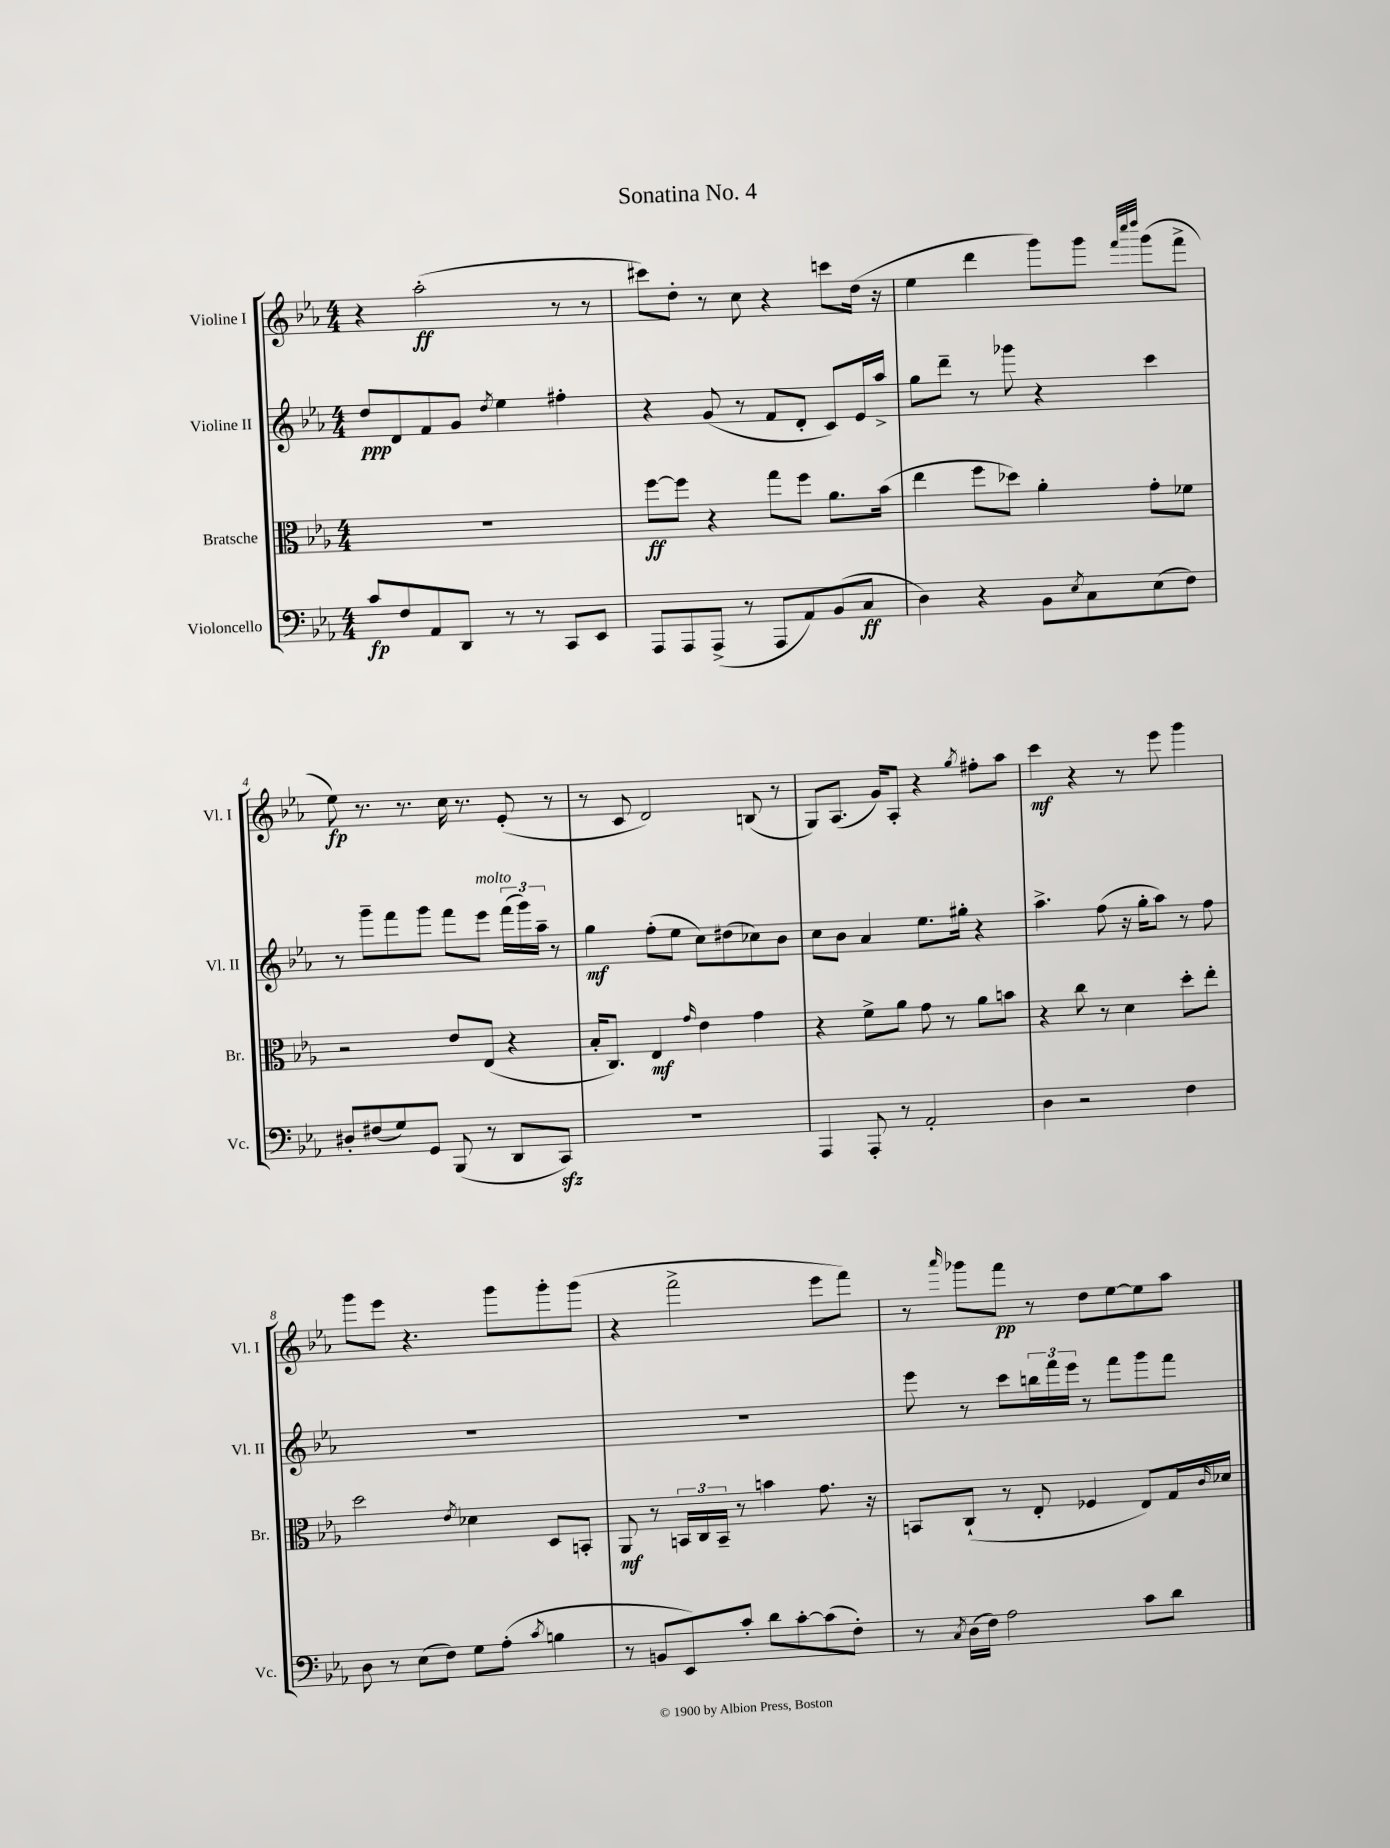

**kern	**dynam	**kern	**dynam	**kern	**dynam	**kern	**dynam
*part4	*part4	*part3	*part3	*part2	*part2	*part1	*part1
*staff4	*staff4	*staff3	*staff3	*staff2	*staff2	*staff1	*staff1
*I"Violoncello	*	*I"Bratsche	*	*I"Violine II	*	*I"Violine I	*
*I'Vc.	*	*I'Br.	*	*I'Vl. II	*	*I'Vl. I	*
*clefF4	*	*clefC3	*	*clefG2	*	*clefG2	*
*k[b-e-a-]	*	*k[b-e-a-]	*	*k[b-e-a-]	*	*k[b-e-a-]	*
*M4/4	*	*M4/4	*	*M4/4	*	*M4/4	*
=1	=1	=1	=1	=1	=1	=1	=1
8c/L	fp	1r	.	8dd/L	ppp	4r	.
8F/	.	.	.	8d/	.	.	.
8AA-/	.	.	.	8f/	.	(2aa-'\	ff
8DD/J	.	.	.	8g/J	.	.	.
.	.	.	.	8qdd/	.	.	.
8r	.	.	.	4ee-\	.	.	.
8r	.	.	.	.	.	.	.
8CC/L	.	.	.	4ff#X'\	.	8r	.
8EE-/J	.	.	.	.	.	8r	.
=2	=2	=2	=2	=2	=2	=2	=2
8AAA-/L	.	[8ff\L	ff	4r	.	8ccc#X\L)	.
8AAA-/	.	8ff\J]	.	.	.	8dd'\J	.
(8AAA-^/J	.	4r	.	(8g/	.	8r	.
8r	.	.	.	8r	.	8cc\	.
8AAA-/L	.	8gg\L	.	8f/L	.	4r	.
8AA-/)	.	8ff\J	.	8d'/J	.	.	.
(8BB-/	.	8.a-\L	.	8c/L)	.	8cccn\L	.
8C/J	ff	.	.	16e-/L	.	(16dd\Jk	.
.	.	(16b-\Jk	.	16aa-^/JJ	.	16r	.
=3	=3	=3	=3	=3	=3	=3	=3
4D\)	.	4ee-\	.	8gg\L	.	4ee-\	.
.	.	.	.	8ddd~\J	.	.	.
4r	.	8ff\L	.	8r	.	4ddd\	.
.	.	8dd-X\J)	.	8ggg-X\	.	.	.
8BB-\L	.	4a-'\	.	4r	.	8ggg\L)	.
8qE-/	.	.	.	.	.	.	.
8C\	.	.	.	.	.	8ggg\J	.
.	.	.	.	.	.	32qqfff/LLL	.
.	.	.	.	.	.	32qqcccc/	.
.	.	.	.	.	.	32qqdddd/JJJ	.
(8E-\	.	8g'\L	.	4ccc\	.	(8ggg\L	.
8F\J)	.	8f-X\J	.	.	.	8fff^\J	.
!!LO:LB:g=z
=4	=4	=4	=4	=4	=4	=4	=4
8D#X'/L	.	2r	.	8r	.	8ee-\)	fp
(8F#X/	.	.	.	8ggg~\L	.	8.r	.
8G/)	.	.	.	8fff\	.	.	.
.	.	.	.	.	.	8.r	.
8GG/J	.	.	.	8ggg\J	.	.	.
(8BBB-/	.	8e-/L	.	8fff\L	.	16cc\	.
.	.	.	.	.	.	8.r	.
!	!	!	!	!LO:TX:a:i:t=molto	!	!	!
8r	.	(8E-/J	.	8eee-\J	.	.	.
8DD/L	.	4r	.	(24fff\LL	.	(8e-'/	.
.	.	.	.	24ggg\)	.	.	.
.	.	.	.	24aa-~\JJ	.	.	.
8CCzz/J)	.	.	.	8r	.	8r	.
=5	=5	=5	=5	=5	=5	=5	=5
1r	.	16B-'/KL	.	4gg\	mf	8r	.
.	.	8.C/J)	.	.	.	.	.
.	.	.	.	.	.	8c/	.
.	.	4E-/	mf	(8ff'\L	.	2d/)	.
.	.	.	.	8ee-\J	.	.	.
.	.	16qqg/	.	.	.	.	.
.	.	4e-\	.	8cc\L)	.	.	.
.	.	.	.	(8dd#X\	.	.	.
.	.	4g\	.	8cc-X\)	.	(8Bn/	.
.	.	.	.	8b-\J	.	8r	.
=6	=6	=6	=6	=6	=6	=6	=6
4AAA-/	.	4r	.	8cc\L	.	8G/L)	.
.	.	.	.	8b-\J	.	(8.A-/J	.
8AAA-'/	.	8f^\L	.	4a-/	.	.	.
.	.	.	.	.	.	16g/KL)	.
8r	.	8a-\J	.	.	.	8A-'/J	.
2AA-'/	.	8g\	.	8.ee-\L	.	4r	.
.	.	8r	.	.	.	.	.
.	.	.	.	16gg#X'\Jk	.	.	.
.	.	.	.	.	.	8qgg/	.
.	.	8a-\L	.	4r	.	8ff#X'\L	.
.	.	8bn\J	.	.	.	8aa-\J	.
=7	=7	=7	=7	=7	=7	=7	=7
4D\	.	4r	.	4.aa-^\	.	4ccc\	mf
2r	.	8cc\	.	.	.	4r	.
.	.	8r	.	(8ff\	.	.	.
.	.	4d\	.	16r	.	8r	.
.	.	.	.	16gg'\KL	.	.	.
.	.	.	.	8aa-\J)	.	8eee-\	.
4F\	.	8dd'\L	.	8r	.	4ggg\	.
.	.	8ee-'\J	.	8ff\	.	.	.
!!LO:LB:g=z
=8	=8	=8	=8	=8	=8	=8	=8
8D\	.	2dd\	.	1r	.	8ggg\L	.
8r	.	.	.	.	.	8eee-\J	.
(8E-\L	.	.	.	.	.	4.r	.
8F\J)	.	.	.	.	.	.	.
.	.	8qe-/	.	.	.	.	.
8G\L	.	4d-X\	.	.	.	.	.
(8A-'\J	.	.	.	.	.	8ggg\L	.
8qc/	.	.	.	.	.	.	.
4Bn\	.	8D/L	.	.	.	8ggg'\	.
.	.	8BBn'/J	.	.	.	(8ggg\J	.
=9	=9	=9	=9	=9	=9	=9	=9
8r	.	8AA-/	mf	1r	.	4r	.
8BBn/L	.	8r	.	.	.	.	.
8EE-/)	.	24BBn/LL	.	.	.	2fff^\	.
.	.	24C/	.	.	.	.	.
.	.	24BB~/JJ	.	.	.	.	.
8c'/J	.	8r	.	.	.	.	.
8d\L	.	4bn\	.	.	.	.	.
[8c'\	.	.	.	.	.	.	.
(8c\]	.	8.g\	.	.	.	8eee-\L	.
8F'\J)	.	.	.	.	.	8fff\J)	.
.	.	16r	.	.	.	.	.
=10	=10	=10	=10	=10	=10	=10	=10
8r	.	8BBn/L	.	8eee-\	.	8r	.
8qC/	.	.	.	.	.	16qqaaa-/	.
(16D\LL	.	(8C`/J	.	8r	.	8ggg-X\L	.
16F\JJ)	.	.	.	.	.	.	.
2A-\	.	8r	.	8ccc\L	.	8fff\J	pp
.	.	8E-'/	.	24bbn\L	.	8r	.
.	.	.	.	24fff\	.	.	.
.	.	.	.	24eee-\JJ	.	.	.
.	.	4F-X/	.	8r	.	8dd\L	.
.	.	.	.	8fff\L	.	[8ee-\	.
8c\L	.	8E-/L)	.	8ggg\	.	8ee-\]	.
8d\J	.	16G/L	.	8fff\J	.	8aa-\J	.
.	.	16qqc/	.	.	.	.	.
.	.	16d-X/JJ	.	.	.	.	.
==	==	==	==	==	==	==	==
*-	*-	*-	*-	*-	*-	*-	*-
